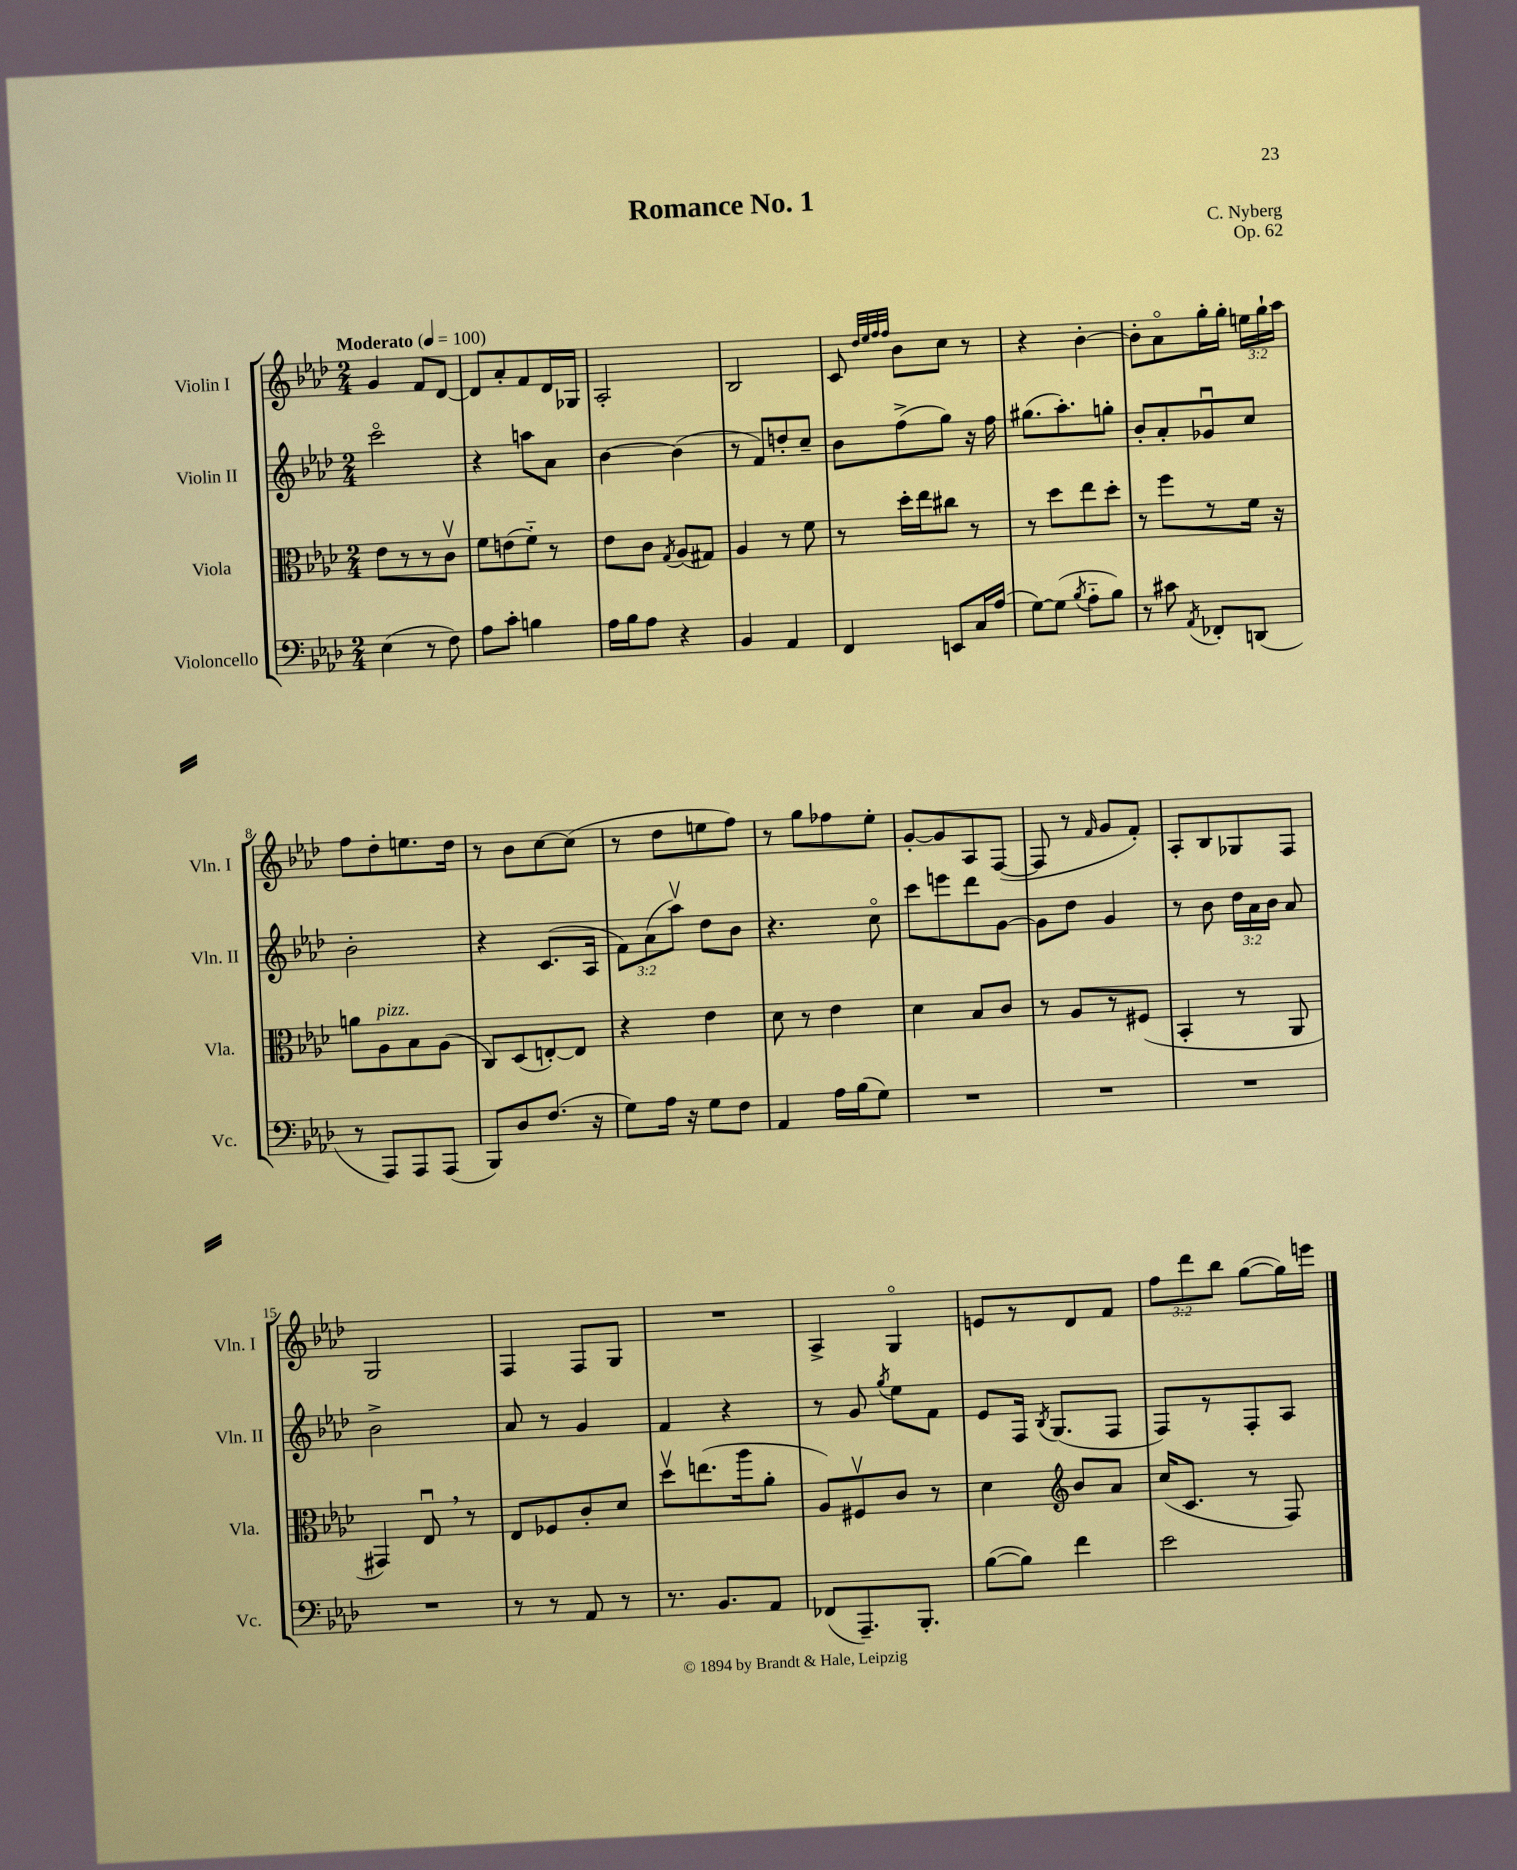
\header { title = "Romance No. 1" composer = "C. Nyberg" opus = "Op. 62" }
<<
\new StaffGroup <<
\new Staff = "s0" \with { instrumentName = "Violin I" shortInstrumentName = "Vln. I" } {
    \clef treble \key aes \major \numericTimeSignature \time 2/4 \override Staff.TupletNumber.text = #tuplet-number::calc-fraction-text \tempo "Moderato" 4 = 100
    \autoBeamOff g'4 f'8[ des'8]~ |
    des'8[ aes'8-. f'8 des'16 ges16] |
    aes2-. |
    bes2 |
    c'8 \grace { des''32[ ees''32 f''32 f''32] } bes'8[ c''8] r8 |
    r4 bes'4~-. |
    bes'8[-. aes'8\flageolet g''16-. g''16]-. \tuplet 3/2 { e''16[ g''16-! aes''16] } |
    f''8[ des''8-. e''8. des''16] |
    r8 bes'8[ c''8~ c''8]( |
    r8 des''8[ e''8 f''8]) |
    r8 g''8[ fes''8 ees''8]-. |
    g'8[~-. g'8 aes8 f8]~( |
    f8 r8 \grace { f'16 } g'8[ f'8]-.) |
    aes8[-. bes8 ges8 f8] |
    g2 |
    f4 f8[ g8] |
    R2 |
    aes4-> g4\flageolet |
    e'8[ r8 des'8 f'8] |
    \tuplet 3/2 { f''8[ des'''8 bes''8] } g''8[~( g''16) e'''16] \bar "|." |
}
\new Staff = "s1" \with { instrumentName = "Violin II" shortInstrumentName = "Vln. II" } {
    \clef treble \key aes \major \numericTimeSignature \time 2/4 \override Staff.TupletNumber.text = #tuplet-number::calc-fraction-text
    \autoBeamOff c'''2\flageolet |
    r4 a''8[ aes'8] |
    bes'4~ bes'4( |
    r8 f'8[) d''8-. c''8]-- |
    bes'8[ f''8->( g''8]) r16 f''16 |
    gis''8.[( aes''8.-.) g''8]-. |
    bes'8[-. aes'8-. ges'8\downbow c''8] |
    bes'2-. |
    r4 c'8.[( aes16] |
    \tuplet 3/2 { f'8[) aes'8( aes''8]\upbow) } des''8[ bes'8] |
    r4. c''8\flageolet |
    c'''8[ e'''8 des'''8 g'8]~ |
    g'8[ des''8] g'4 |
    r8 bes'8 \tuplet 3/2 { des''16[ aes'16 bes'16] } aes'8 |
    bes'2-> |
    aes'8 r8 g'4 |
    f'4 r4 |
    r8 g'8 \acciaccatura { g''8 } ees''8[ f'8] |
    ees'8[ f16] \acciaccatura { bes8 } g8.[( f8] |
    f8[) r8 f8-. aes8] \bar "|." |
}
\new Staff = "s2" \with { instrumentName = "Viola" shortInstrumentName = "Vla." } {
    \clef alto \key aes \major \numericTimeSignature \time 2/4
    \autoBeamOff ees'8[ r8 r8 c'8]\upbow |
    f'8[ e'8( f'8]-_) r8 |
    ees'8[ c'8] \acciaccatura { g8 } aes8[( gis8]) |
    aes4 r8 f'8 |
    r8 des''16[-. ees''16 cis''8] r8 |
    r8 des''8[ ees''8 des''8]-. |
    r8 f''8[ r8 f'16] r16 |
    a'8[ aes8^\markup { \italic "pizz." } bes8 aes8]( |
    c8[) des8( e8~-.) e8] |
    r4 ees'4 |
    des'8 r8 ees'4 |
    des'4 bes8[ c'8] |
    r8 aes8[ r8 fis8]( |
    bes,4-. r8 aes,8 |
    gis,4) ees8\downbow \breathe r8 |
    ees8[ fes8 c'8-. des'8] |
    des''8[\upbow e''8.( aes''16 aes'8]-. |
    aes8[) fis8\upbow c'8] r8 |
    des'4 \clef treble bes'8[ aes'8] |
    c''16[( c'8.] r8 f8) \bar "|." |
}
\new Staff = "s3" \with { instrumentName = "Violoncello" shortInstrumentName = "Vc." } {
    \clef bass \key aes \major \numericTimeSignature \time 2/4
    \autoBeamOff ees4( r8 f8) |
    aes8[ c'8]-. b4 |
    aes16[ bes16 aes8] r4 |
    bes,4 aes,4 |
    f,4 e,8[ c16 aes16]( |
    g8[~) g8]( \acciaccatura { bes8 } aes8[-_ bes8]) |
    r8 cis'8 \acciaccatura { aes,8 } fes,8[-. d,8]( |
    r8 aes,,8[) aes,,8 aes,,8]( |
    bes,,8[) des8 f8.]( r16 |
    g8[) aes16] r16 g8[ f8] |
    aes,4 aes16[ bes16( g8]) |
    R2 |
    R2 |
    R2 |
    R2 |
    r8 r8 aes,8 r8 |
    r8. bes,8.[ aes,8] |
    fes,8[( aes,,8.--) bes,,8.]-. |
    bes8[~( bes8]) f'4 |
    ees'2 \bar "|." |
}
>>
>>
